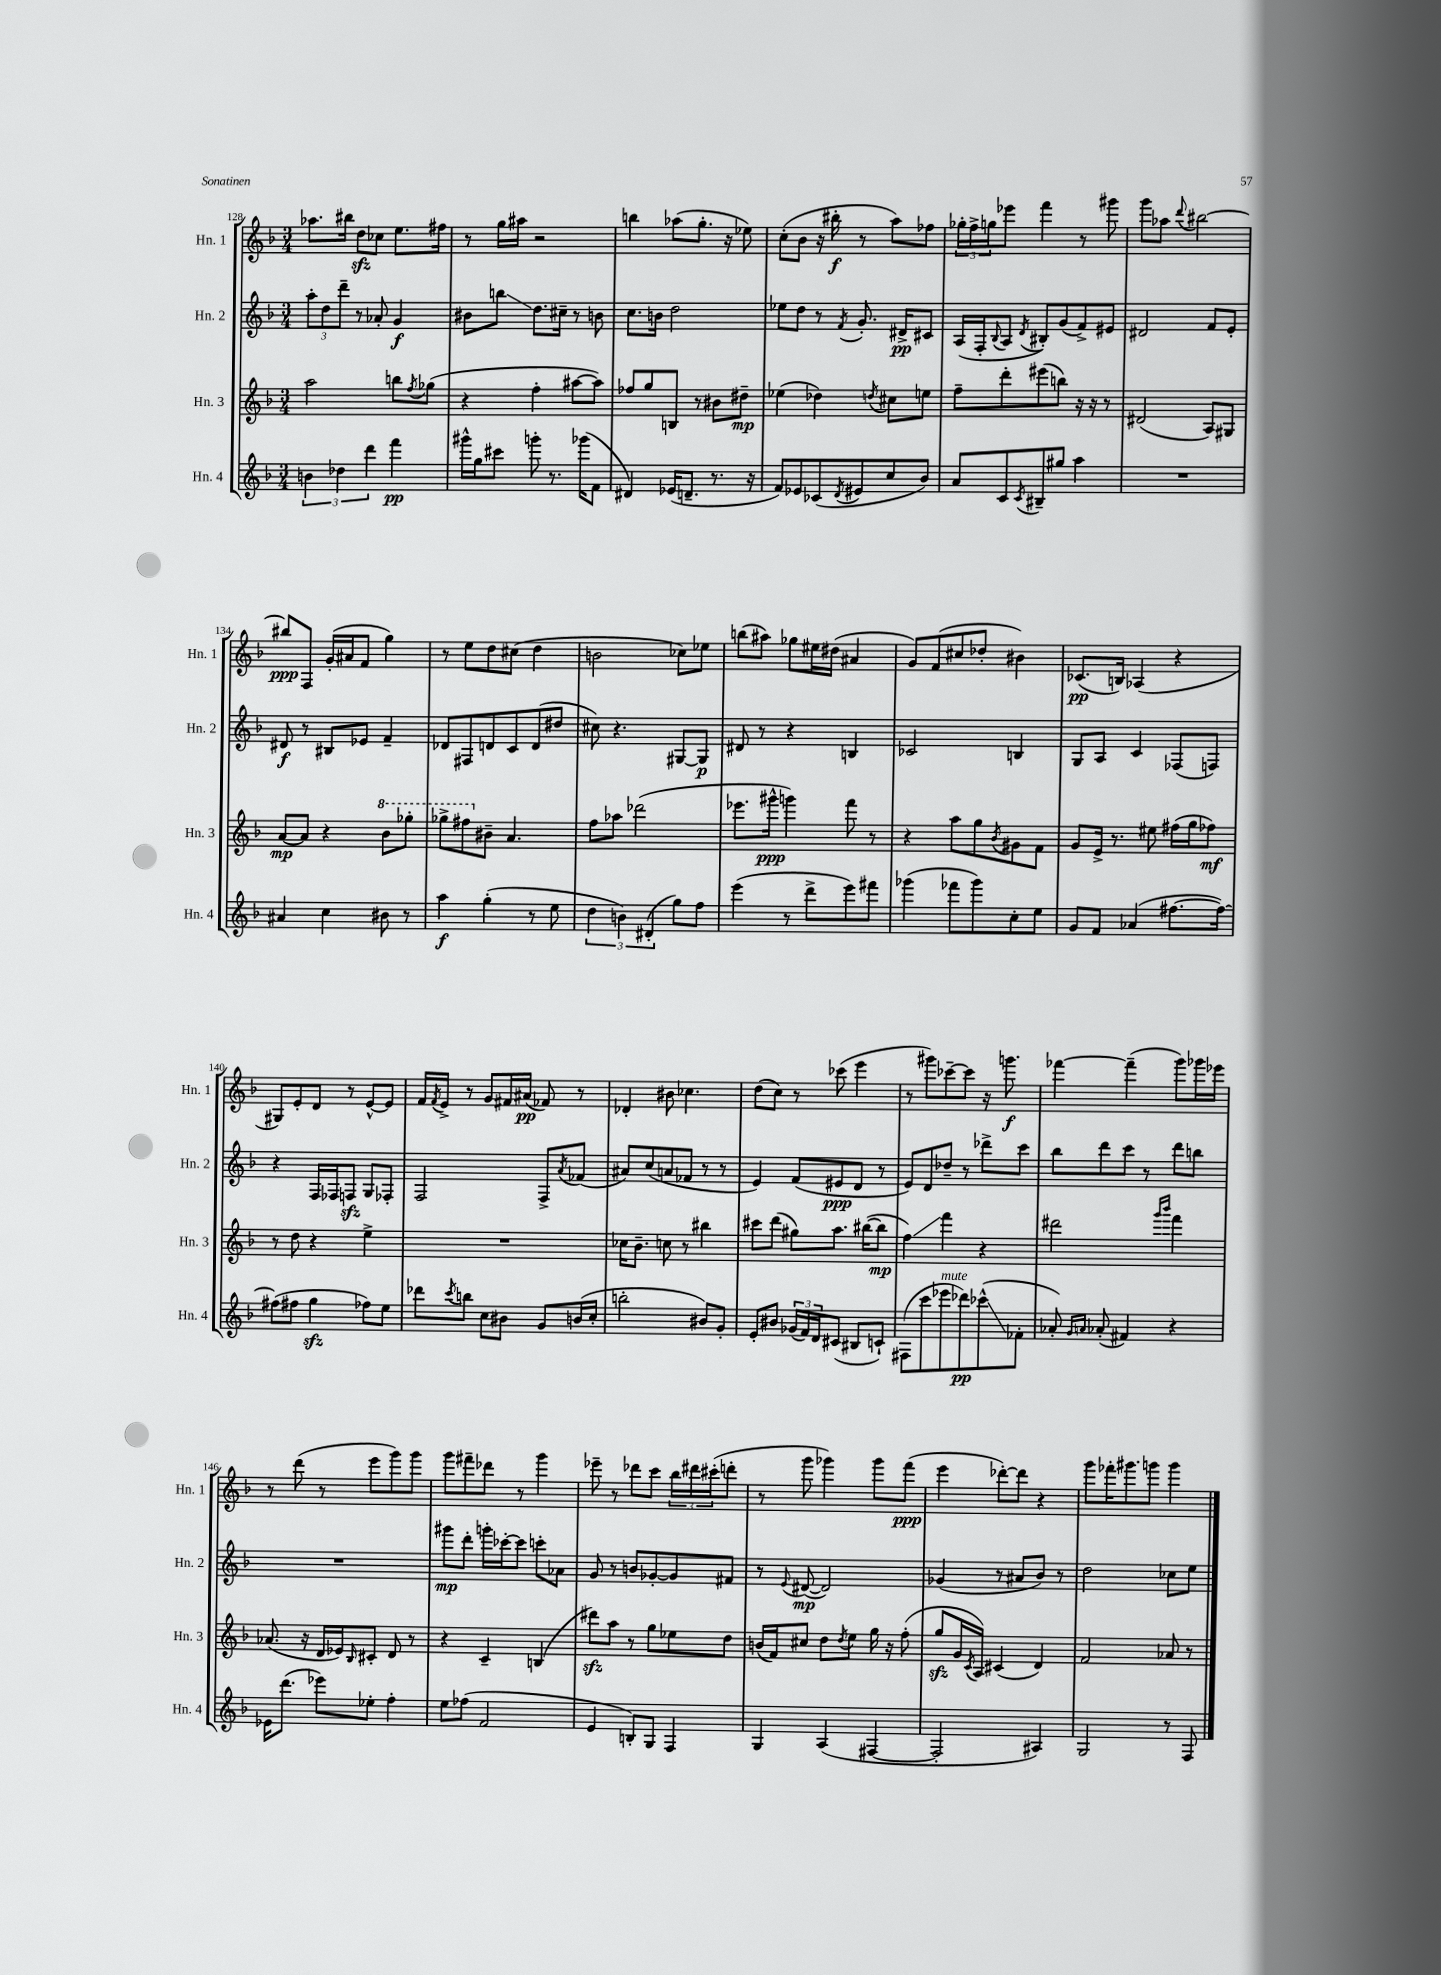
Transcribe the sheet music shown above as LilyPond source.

<<
\new StaffGroup <<
\new Staff = "s0" \with { instrumentName = "Hn. 1" shortInstrumentName = "Hn. 1" } {
    \clef treble \key f \major \numericTimeSignature \time 3/4
    aes''8. bis''16 d''8\sfz ces''8 e''8. fis''16 |
    r8 g''16 ais''16 r2 |
    b''4 aes''8( g''8.-. r16 ees''8) |
    c''8-.( bes'8 r16 bis''16-.\f r8 a''8) fes''8 |
    \tuplet 3/2 { ges''16-. f''16-> g''16 } ees'''8 f'''4 r8 gis'''8 |
    g'''8 aes''8 \appoggiatura { d'''8 } bis''2~ |
    bis''8\ppp f8 g'16-.( ais'16 f'8 g''4) |
    r8 e''8 d''8 cis''8( d''4 |
    b'2 ces''8) ees''8 |
    b''8( ais''8) ges''8 eis''16 dis''16( ais'4 |
    g'8) f'8( cis''8 des''8-. bis'4) |
    ces'8.\pp( b16) aes4( r4 |
    gis8) e'8-. d'8 r8 e'8~-^ e'8 |
    f'16 \acciaccatura { f'8 } e'16-> r8 g'8 fis'16 ais'16\pp( fes'8) r8 |
    des'4-. bis'8 ces''4. |
    d''8( c''8) r8 ces'''8( e'''4 |
    r8 gis'''8) ces'''8~-- ces'''8 r16 g'''8.\f |
    fes'''4~ fes'''4--( g'''8) ges'''16 ees'''16 |
    r8 d'''8( r8 e'''8 g'''8) g'''8 |
    g'''8 fis'''8-- des'''8 r8 g'''4 |
    ees'''8-- r8 des'''8 c'''8 \tuplet 3/2 { bes''16 dis'''16 cis'''16-.( } d'''8-. |
    r8 g'''8 ges'''4) ges'''8 f'''8\ppp( |
    e'''4 des'''8~-.) des'''8 r4 |
    g'''8 fes'''16-. gis'''8. g'''8 g'''4 \bar "|." |
}
\new Staff = "s1" \with { instrumentName = "Hn. 2" shortInstrumentName = "Hn. 2" } {
    \clef treble \key f \major \numericTimeSignature \time 3/4
    \tuplet 3/2 { a''8-. d''8 d'''8-- } r8 aes'8-. g'4\f |
    bis'8 b''8\glissando d''8. cis''16-- r8 b'8 |
    c''8. b'16 d''2 |
    ees''8 d''8 r8 \acciaccatura { f'8 } g'8.-. dis'16->\pp cis'8 |
    a16( f16-. \appoggiatura { bes8 } a8 \acciaccatura { d'8 } bis8-.) g'8( f'8->) eis'8 |
    dis'2 f'8 e'8-. |
    dis'8\f r8 bis8 ees'8 f'4-- |
    des'8 fis8 d'8 c'8 d'8( dis''8 |
    cis''8) r4. gis8~ gis8\p |
    dis'8 r8 r4 b4 |
    ces'2 b4 |
    g8 a8 c'4 fes8( f8) |
    r4 f16 fes16 f8\sfz g8 fes8-. |
    f2 f8-> \acciaccatura { a'8 } fes'8( |
    ais'8) c''8( a'8 fes'8 r8 r8 |
    e'4) f'8( eis'8\ppp d'8 r8 |
    e'8) d'8 des''8-- r8 des'''8-> c'''8 |
    bes''8 d'''8 c'''8 r8 d'''8 b''8 |
    R2. |
    gis'''8\mp d'''8-. g'''16-. ces'''16~-. ces'''8 c'''8-. aes'8 |
    g'8 r8 b'8 ges'8~-. ges'8 fis'8 |
    r8 \appoggiatura { e'8 } dis'8~\mp( dis'2) |
    ges'4( r8 ais'8 bes'8) r8 |
    d''2 ces''8 e''8 \bar "|." |
}
\new Staff = "s2" \with { instrumentName = "Hn. 3" shortInstrumentName = "Hn. 3" } {
    \clef treble \key f \major \numericTimeSignature \time 3/4
    a''2 b''8 \acciaccatura { f''8 } ges''8( |
    r4 f''4-. ais''8~ ais''8) |
    fes''8 g''8 b8 r8 bis'8 dis''8--\mp |
    ees''4( des''4) \acciaccatura { d''8 } cis''8 e''8 |
    f''8-- d'''8-. eis'''8( b''8) r16 r16 r8 |
    dis'2( a8) gis8 |
    a'8~\mp a'8 r4 \ottava #1 bes''8 ges'''8-. |
    ges'''8-> fis'''8 \ottava #0 bis'8-- a'4. |
    f''8 aes''8 des'''2( |
    ees'''8. gis'''16-^\ppp g'''4) f'''8 r8 |
    r4 a''8 g''8 \acciaccatura { bes'8 } gis'8 f'8 |
    g'8 e'16-> r8. eis''8 fis''16( g''16 fes''8\mf) |
    r8 d''8 r4 e''4-> |
    R2. |
    ces''16 bes'8.-- c''8 r8 bis''4 |
    cis'''8 d'''8( gis''8) a''8. bis''16~( bis''8\mp |
    f''4\glissando) f'''4 r4 |
    dis'''2 \grace { g'''16 bes'''16 } f'''4 |
    aes'8.( r16 d'16 ees'16) \grace { bes16 } cis'8-. d'8 r8 |
    r4 c'4-- b4( |
    dis'''8\sfz) a''8 r8 g''8 ees''8 d''8 |
    b'16( f'16) cis''8 d''8 \acciaccatura { d''8 } e''8 g''16 r16 f''8-.( |
    g''8\sfz g'16 \acciaccatura { c'8 } a16) cis'4( d'4) |
    f'2 aes'8 r8 \bar "|." |
}
\new Staff = "s3" \with { instrumentName = "Hn. 4" shortInstrumentName = "Hn. 4" } {
    \clef treble \key f \major \numericTimeSignature \time 3/4
    \tuplet 3/2 { b'4 des''4 d'''4 } f'''4\pp |
    gis'''16-^ g''16 cis'''8 g'''8-. r8. ges'''16( f'8 |
    dis'4) ees'16( d'8.-- r8. r16 |
    f'8) ees'8 ces'8( \acciaccatura { d'8 } eis'8 c''8 bes'8) |
    a'8 c'8 \acciaccatura { c'8 } bis8-- gis''8 a''4 |
    R2. |
    ais'4 c''4 bis'8 r8 |
    a''4\f g''4-.( r8 e''8 |
    \tuplet 3/2 { d''4 b'4) dis'4-.( } g''8) f''8 |
    e'''4( r8 d'''8-> e'''8) fis'''8 |
    ges'''4( fes'''8 ges'''8) c''8-. e''8 |
    g'8 f'8 aes'4( fis''8.~ fis''16~) |
    fis''8( fis''8 g''4\sfz fes''8) e''8 |
    des'''8 \acciaccatura { c'''8 } b''8 c''8 bis'8 g'8 b'16( c''16-. |
    b''2-. bis'8) g'8-. |
    e'8-. bis'8 \tuplet 3/2 { ges'16( f'16) d'16 } cis'8( bis8 c'8-!) |
    fis8( c'''8 ees'''8^\markup { \italic "mute" } des'''8\pp) ces'''8-^\glissando( fes'8-. |
    aes'8-.) \grace { g'16 a'16 } aes'8-.( fis'4) r4 |
    ees'16 d'''8.( ees'''8) ees''8-. f''4-. |
    e''8 fes''8( f'2 |
    e'4 b8-.) g8 f4 |
    g4 a4( fis4~ |
    fis2-. ais4) |
    g2 r8 f8 \bar "|." |
}
>>
>>
\layout { \context { \Score currentBarNumber = #128 } }
